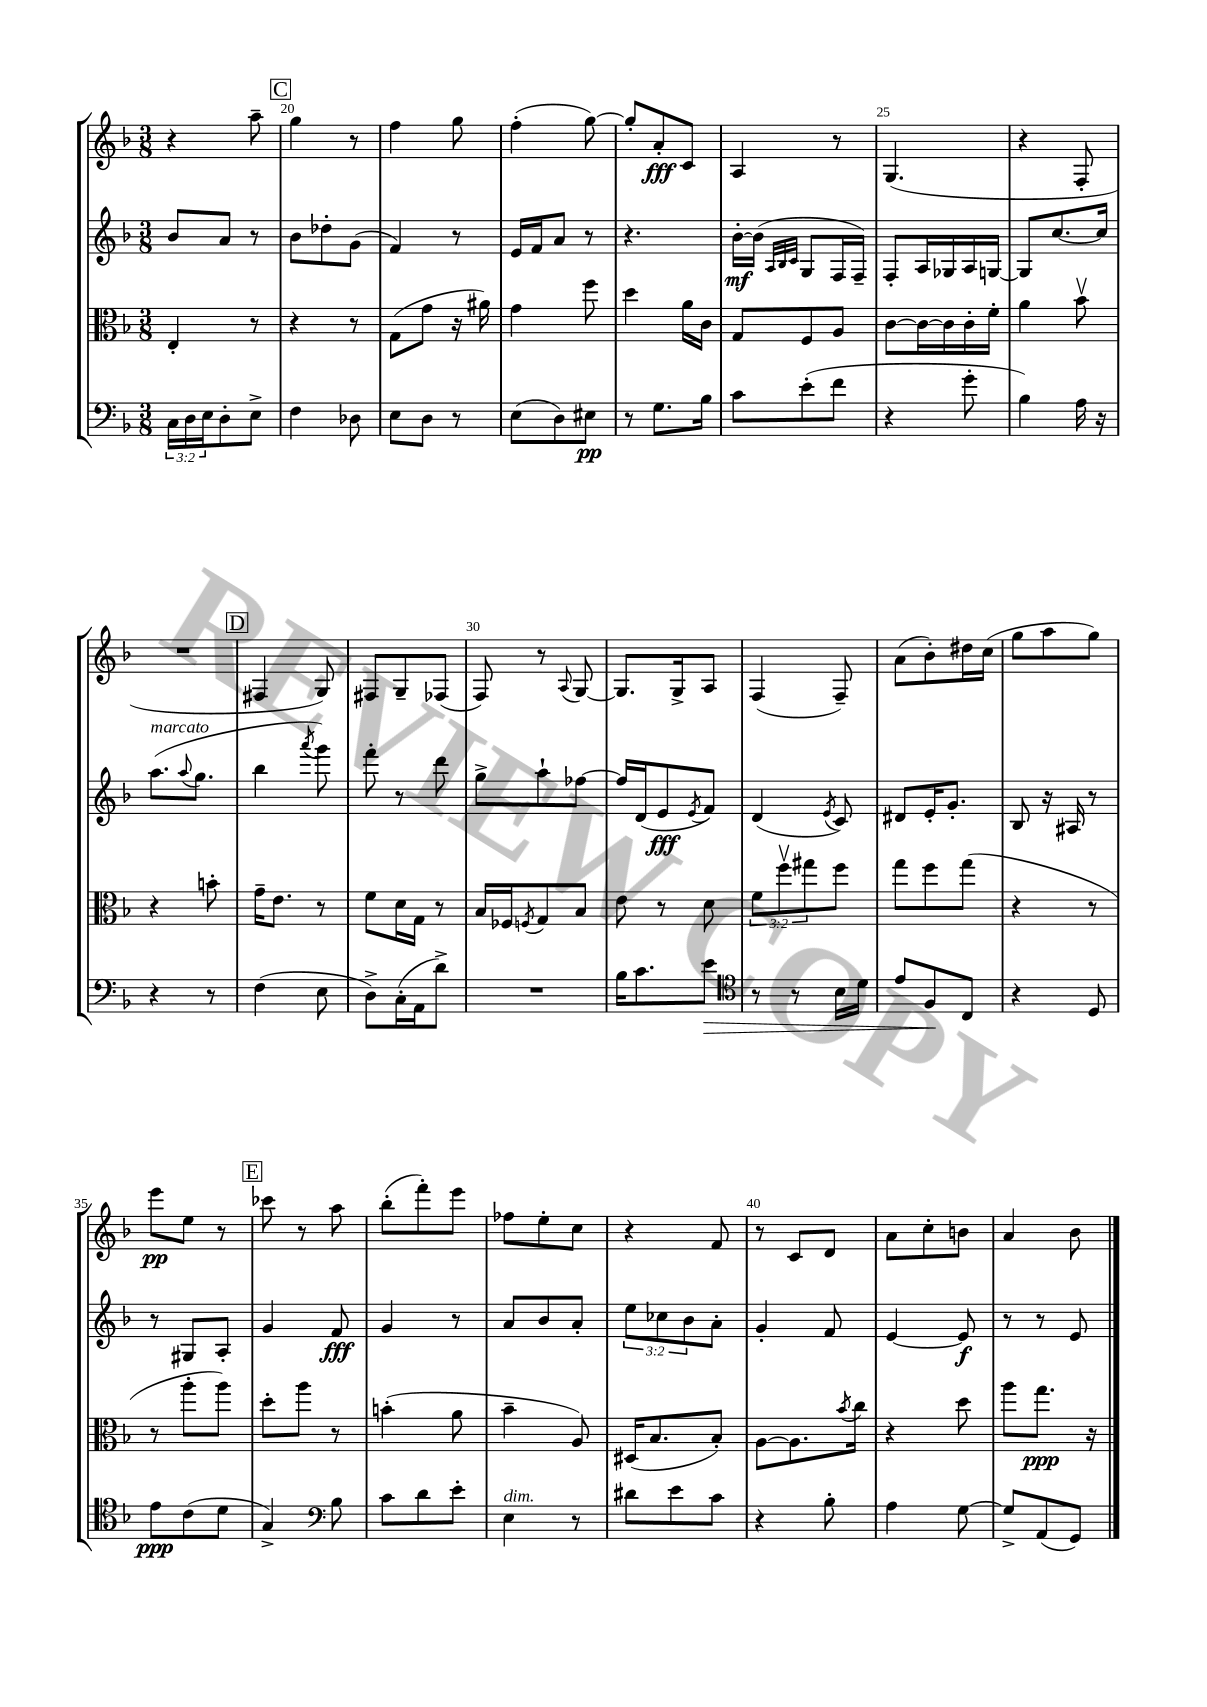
<<
\new StaffGroup <<
\new Staff = "s0" {
    \clef treble \key f \major \numericTimeSignature \time 3/8
    r4 a''8-- |
    \mark \markup { \box "C" } g''4 r8 |
    f''4 g''8 |
    f''4-.( g''8~) |
    g''8-. a'8-.\fff c'8 |
    a4 r8 |
    g4.( |
    r4 f8-. |
    R4. |
    \mark \markup { \box "D" } fis4 g8) |
    fis8 g8-- fes8( |
    f8) r8 \appoggiatura { a8 } g8~ |
    g8. g16-> a8 |
    f4( f8--) |
    a'8( bes'8-.) dis''16 c''16( |
    g''8 a''8 g''8) |
    e'''8\pp e''8 r8 |
    \mark \markup { \box "E" } ces'''8 r8 a''8 |
    bes''8-.( f'''8-.) e'''8 |
    fes''8 e''8-. c''8 |
    r4 f'8 |
    r8 c'8 d'8 |
    a'8 c''8-. b'8 |
    a'4 bes'8 \bar "|." |
}
\new Staff = "s1" {
    \clef treble \key f \major \numericTimeSignature \time 3/8 \override Staff.TupletNumber.text = #tuplet-number::calc-fraction-text
    bes'8 a'8 r8 |
    \mark \markup { \box "C" } bes'8 des''8-. g'8( |
    f'4) r8 |
    e'16 f'16 a'8 r8 |
    r4. |
    bes'16~-.\mf bes'16( \grace { a32 bes32 c'32 } g8 f16 f16--) |
    f8-. a16 ges16 a16 g16~ |
    g8 c''8.~ c''16 |
    a''8.^\markup { \italic "marcato" }( \appoggiatura { a''8 } g''8. |
    \mark \markup { \box "D" } bes''4 \acciaccatura { a'''8 } g'''8) |
    f'''8-. r8 d'''8 |
    g''8-> a''8-! fes''8~ |
    fes''16 d'16( e'8\fff \acciaccatura { e'8 } f'8) |
    d'4( \acciaccatura { e'8 } c'8) |
    dis'8 e'16-. g'8.-. |
    bes8 r16 ais16 r8 |
    r8 gis8 a8-. |
    \mark \markup { \box "E" } g'4 f'8\fff |
    g'4 r8 |
    a'8 bes'8 a'8-. |
    \tuplet 3/2 { e''8 ces''8 bes'8 } a'8-. |
    g'4-. f'8 |
    e'4~ e'8\f |
    r8 r8 e'8 \bar "|." |
}
\new Staff = "s2" {
    \clef alto \key f \major \numericTimeSignature \time 3/8 \override Staff.TupletNumber.text = #tuplet-number::calc-fraction-text
    e4-. r8 |
    \mark \markup { \box "C" } r4 r8 |
    g8( g'8 r16 ais'16) |
    g'4 f''8 |
    d''4 a'16 c'16 |
    g8 f8 a8 |
    c'8~ c'16~ c'16 c'16-. f'16-. |
    a'4 bes'8\upbow |
    r4 b'8-. |
    \mark \markup { \box "D" } g'16-- e'8. r8 |
    f'8 d'16 g16 r8 |
    bes16 fes16 \acciaccatura { f8 } g8 bes8 |
    e'8 r8 d'8 |
    \tuplet 3/2 { f'8 f''8\upbow gis''8 } f''8 |
    g''8 f''8 g''8( |
    r4 r8 |
    r8 a''8-. a''8) |
    \mark \markup { \box "E" } d''8-. a''8 r8 |
    b'4-.( a'8 |
    bes'4-- a8) |
    dis16( bes8. bes8-.) |
    a8~ a8. \acciaccatura { bes'8 } c''16 |
    r4 d''8 |
    a''8 g''8.\ppp r16 \bar "|." |
}
\new Staff = "s3" {
    \clef bass \key f \major \numericTimeSignature \time 3/8 \override Staff.TupletNumber.text = #tuplet-number::calc-fraction-text
    \tuplet 3/2 { c16 d16 e16 } d8-. e8-> |
    \mark \markup { \box "C" } f4 des8 |
    e8 d8 r8 |
    e8( d8) eis8\pp |
    r8 g8. bes16 |
    c'8 e'8-.( f'8 |
    r4 g'8-. |
    bes4) a16 r16 |
    r4 r8 |
    \mark \markup { \box "D" } f4( e8 |
    d8->) c16-.( a,16 d'8->) |
    R4. |
    bes16 c'8. e'8\> |
    \clef tenor r8 r8 bes16 d'16 |
    e'8 f8\! c8 |
    r4 d8 |
    e'8\ppp c'8( d'8 |
    \mark \markup { \box "E" } g4->) \clef bass bes8 |
    c'8 d'8 e'8-. |
    e4^\markup { \italic "dim." } r8 |
    dis'8 e'8 c'8 |
    r4 bes8-. |
    a4 g8~ |
    g8-> a,8( g,8) \bar "|." |
}
>>
>>
\layout { \context { \Score currentBarNumber = #19 \override BarNumber.break-visibility = ##(#f #t #t) barNumberVisibility = #(every-nth-bar-number-visible 5) } }
